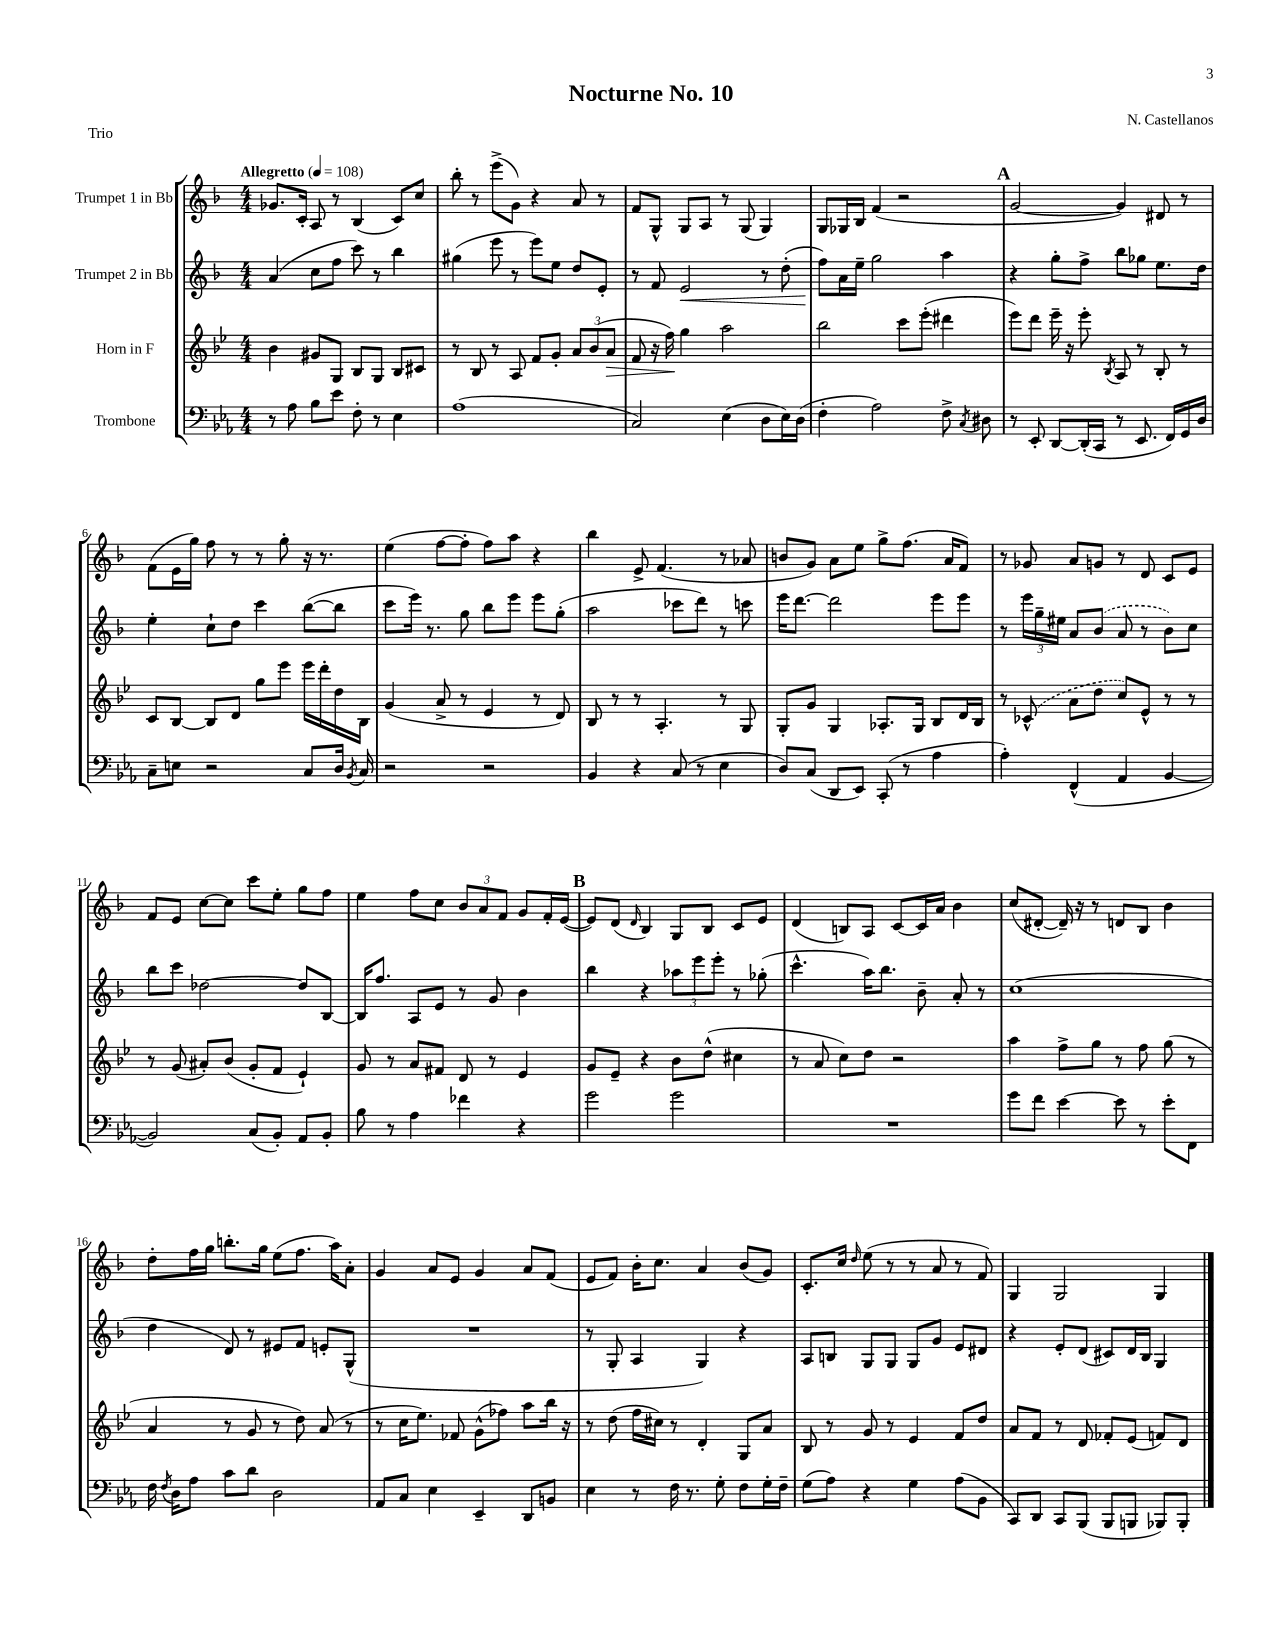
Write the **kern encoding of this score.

**kern	**kern	**kern	**kern
*staff4	*staff3	*staff2	*staff1
*clefF4	*clefG2	*clefG2	*clefG2
*k[b-e-a-]	*k[b-e-]	*k[b-]	*k[b-]
*M4/4	*M4/4	*M4/4	*M4/4
*MM108	*MM108	*MM108	*MM108
8r	4b-	(4a	8.g-
8A-	.	.	.
.	.	.	16c'
8B-	8g#	8cc	8A
8e-	8G	8ff	8r
8F'	8B-	8ccc)	(4B-
8r	8G	8r	.
4E-	8B-	4bb-	8c)
.	8c#	.	8cc
=	=	=	=
(1A-	8r	(4gg#	8bb-'
.	8B-	.	8r
.	8r	8eee	(8eee^
.	8A	8r	8g)
.	8f	8eee)	4r
.	8g'	8ee	.
.	12a	8dd	8a
.	(12b-	.	.
.	.	8e'	8r
.	12a	.	.
=	=	=	=
2C)	8f	8r	8f
.	16r	8f	8G^^
.	16ff)	.	.
.	4gg	2e	8G
.	.	.	8A
(4E-	2aa	.	8r
.	.	.	(8G
8D	.	8r	4G)
16E-)	.	(8dd'	.
(16D	.	.	.
=	=	=	=
4F'	2bb-	8ff)	8G
.	.	16a	16G-
.	.	16ee~	16B-
2A-)	.	2gg	(4f
.	8ccc	.	2r
.	(8eee-'	.	.
8F^	4ddd#	4aa	.
8qC	.	.	.
8D#	.	.	.
=	=	=	=
8r	8eee-)	4r	[2g
8EE-'	8ddd	.	.
[8DD	16eee-~	8gg'	.
.	16r	.	.
(16DD']	8eee-'	8ff^	.
16CC	.	.	.
.	8qB-	.	.
8r	8A	8bb-	4g])
8.EE-	8r	8gg-	.
.	8B-'	8.ee	8d#
16FF)	.	.	.
16GG	8r	.	8r
16D	.	16dd	.
=	=	=	=
8C~	8c	4ee'	(8f
8E	[8B-	.	16e
.	.	.	16gg)
2r	8B-]	8cc`	8ff
.	8d	8dd	8r
.	8gg	4ccc	8r
.	8eee-	.	8gg'
8C	16eee-	([8bb-	16r
.	16ddd'	.	8.r
16D	16dd	8bb-]	.
8qBB-	.	.	.
16C	16B-	.	.
=	=	=	=
2r	(4g	8ccc	(4ee
.	.	16eee)	.
.	.	8.r	.
.	8a^	.	[8ff
.	8r	8gg	8ff']
2r	4e-	8bb-	8ff)
.	.	8eee	8aa
.	8r	8eee	4r
.	8d)	(8gg'	.
=	=	=	=
4BB-	8B-	2aa	4bb-
.	8r	.	.
4r	8r	.	8e^
.	4.A'	.	(4.f
(8C	.	8ccc-	.
8r	.	8ddd)	.
4E-	8r	8r	8r
.	8G	8ccc	8a-
=	=	=	=
8D)	8G'	16eee	8b
.	.	[8.ddd	.
(8C	8g	.	8g)
8DD	4G	2ddd]	8a
8EE-)	.	.	8ee
(8CC'	8.A-'	.	8gg^
8r	.	.	(8.ff
.	16G	.	.
4A-	8B-	8eee	.
.	.	.	16a
.	16d	8eee	8f)
.	16B-	.	.
=	=	=	=
4A-')	8r	8r	8r
.	(8c-^^	24eee	8g-
.	.	24gg~	.
.	.	24ee#	.
(4FF^^	8a	8a	8a
.	8dd	(8b-	8g
4AA-	8cc)	8a	8r
.	8e-^^	8r	8d
[4BB-	8r	8b-)	8c
.	8r	8cc	8e
=	=	=	=
2BB-])	8r	8bb-	8f
.	(8g	8ccc	8e
.	8a#')	[2dd-	[8cc
.	(8b-	.	8cc]
(8C	8g'	.	8ccc
8BB-')	8f	.	8ee'
8AA-	4e-`)	8dd-]	8gg
8BB-'	.	[8B-	8ff
=	=	=	=
8B-	8g	16B-]	4ee
.	.	8.ff	.
8r	8r	.	.
4A-	8a	8A	8ff
.	8f#	8e	8cc
4f-	8d	8r	12b-
.	.	.	12a
.	8r	8g	.
.	.	.	12f
4r	4e-	4b-	8g
.	.	.	16f'
.	.	.	([16e
=	=	=	=
2g	8g	4bb-	8e])
.	8e-~	.	(8d
.	.	.	16qqd
.	4r	4r	4B-)
2g	8b-	12aa-	8G
.	.	12eee	.
.	(8dd^^	.	8B-
.	.	12eee'	.
.	4cc#	8r	8c
.	.	(8gg-'	8e
=	=	=	=
1r	8r	4.ccc^^	(4d
.	8a	.	.
.	8cc)	.	8B)
.	8dd	16aa)	8A
.	.	8.bb-	.
.	2r	.	[8c
.	.	8b-~	16c]
.	.	.	16a
.	.	8a'	4b-
.	.	8r	.
=	=	=	=
8g	4aa	(1cc	(8cc
8f	.	.	[8d#'
[4e-	8ff^	.	16d#~])
.	.	.	16r
.	8gg	.	8r
8e-]	8r	.	8d
8r	8ff	.	8B-
8e-'	(8gg	.	4b-
8FF	8r	.	.
=	=	=	=
16F	4a	4dd	8dd'
8qF	.	.	.
16D	.	.	.
8A-	.	.	16ff
.	.	.	16gg
8c	8r	8d)	8.bb'
8d	8g	8r	.
.	.	.	16gg
2D	8r	8e#	(8ee
.	8dd)	8f	8.ff
.	(8a	8e'	.
.	.	.	16aa)
.	8r	(8G^^	8a'
=	=	=	=
8AA-	8r	1r	4g
8C	16cc	.	.
.	8.ee-)	.	.
4E-	.	.	8a
.	8f-	.	8e
4EE-~	(8g^^	.	4g
.	8ff-)	.	.
8DD	8aa	.	8a
8BB	16bb-	.	(8f
.	16r	.	.
=	=	=	=
4E-	8r	8r	8e
.	(8dd	8G'	8f)
8r	16ff	4A	16b-'
.	16cc#)	.	8.cc
16F	8r	.	.
8.r	.	.	.
.	4d'	4G)	4a
8G'	.	.	.
8F	8G	4r	(8b-
16G'	8a	.	8g)
16F~	.	.	.
=	=	=	=
(8G	8B-	8A	8.c'
8A-)	8r	8B	.
.	.	.	16cc
.	.	.	16qqdd
4r	8g	8G	(8ee
.	8r	8G	8r
4G	4e-	8G	8r
.	.	8g	8a
(8A-	8f	8e	8r
8BB-	8dd	8d#	8f)
=	=	=	=
8CC)	8a	4r	4G
8DD	8f	.	.
8CC	8r	8e'	2G
(8BBB-	8d	(8d	.
8BBB-	8f-'	8c#)	.
8BBB	(8e-	16d	.
.	.	16B-	.
8BBB-)	8f)	4G	4G
8BBB-'	8d	.	.
==	==	==	==
*-	*-	*-	*-
